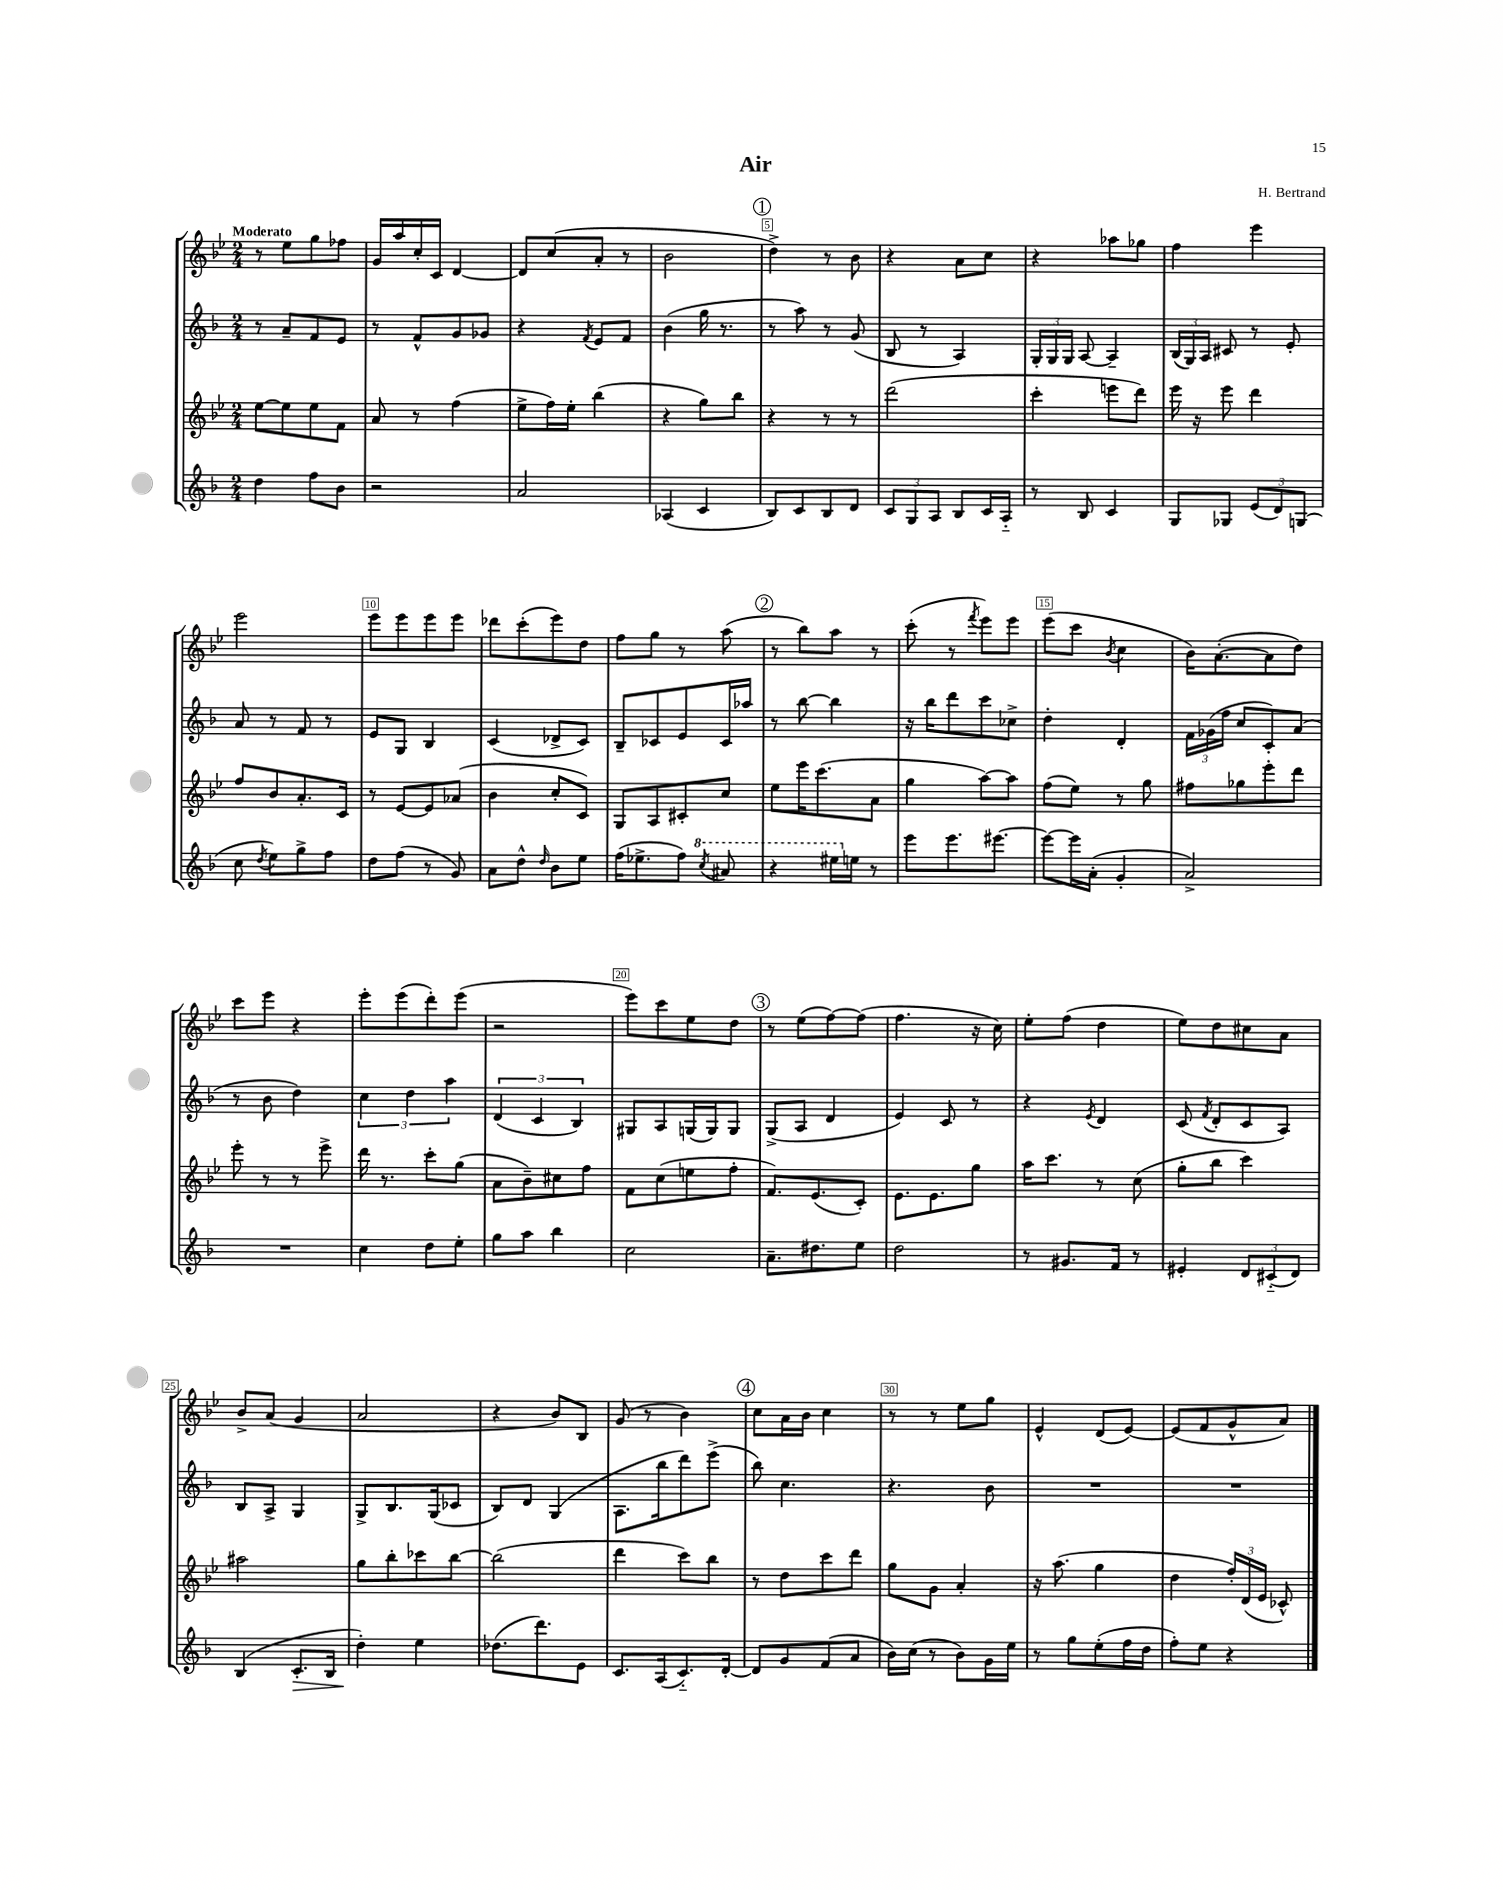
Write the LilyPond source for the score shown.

\header { title = "Air" composer = "H. Bertrand" }
<<
\new StaffGroup <<
\new Staff = "s0" {
    \clef treble \key bes \major \numericTimeSignature \time 2/4 \tempo "Moderato"
    \autoBeamOff r8 ees''8[ g''8 fes''8] |
    g'16[ a''16 c''16-. c'16] d'4~ |
    d'8[ c''8( a'8]-. r8 |
    bes'2 |
    \mark \markup { \circle "1" } d''4->) r8 bes'8 |
    r4 a'8[ c''8] |
    r4 aes''8[ ges''8] |
    f''4 ees'''4 |
    ees'''2 |
    ees'''8[ ees'''8 ees'''8 ees'''8] |
    des'''8[ c'''8-.( ees'''8) d''8] |
    f''8[ g''8] r8 a''8( |
    \mark \markup { \circle "2" } r8 bes''8[) a''8] r8 |
    c'''8-.( r8 \acciaccatura { f'''8 } ees'''8[) ees'''8] |
    ees'''8[( c'''8] \acciaccatura { bes'8 } c''4 |
    bes'16[) a'8.~-.( a'8 d''8]) |
    c'''8[ ees'''8] r4 |
    ees'''8[-. ees'''8( d'''8-.) ees'''8]( |
    r2 |
    ees'''8[) c'''8 ees''8 d''8] |
    \mark \markup { \circle "3" } r8 ees''8[( f''8~) f''8]( |
    f''4. r16 c''16) |
    ees''8[-. f''8]( d''4 |
    ees''8[) d''8 cis''8 a'8] |
    bes'8[-> a'8]( g'4 |
    a'2 |
    r4 bes'8[) bes8] |
    g'8( r8 bes'4) |
    \mark \markup { \circle "4" } c''8[ a'16 bes'16] c''4 |
    r8 r8 ees''8[ g''8] |
    ees'4-^ d'8[( ees'8]~) |
    ees'8[( f'8 g'8-^ a'8]) \bar "|." |
}
\new Staff = "s1" {
    \clef treble \key f \major \numericTimeSignature \time 2/4
    \autoBeamOff r8 a'8[-- f'8 e'8] |
    r8 f'8[-^ g'8 ges'8] |
    r4 \acciaccatura { f'8 } e'8[ f'8] |
    bes'4( g''16 r8. |
    \mark \markup { \circle "1" } r8 a''8) r8 g'8( |
    bes8 r8 a4) |
    \tuplet 3/2 { g16[-. g16 g16] } a8~ a4-- |
    \tuplet 3/2 { bes16[( g16) a16] } cis'8 r8 e'8-. |
    a'8 r8 f'8 r8 |
    e'8[ g8] bes4 |
    c'4( des'8[-> c'8]) |
    bes8[-- ces'8 e'8 ces'16 aes''16] |
    \mark \markup { \circle "2" } r8 bes''8~ bes''4 |
    r16 bes''16[ d'''8 c'''8 ces''8]-> |
    d''4-. d'4-. |
    \tuplet 3/2 { f'16[ ges'16( f''16] } c''8[ c'8-.) a'8]( |
    r8 bes'8 d''4) |
    \tuplet 3/2 { c''4 d''4 a''4 } |
    \tuplet 3/2 { d'4( c'4 bes4) } |
    gis8[ a8 g16( g16) g8] |
    \mark \markup { \circle "3" } g8[->( a8] d'4 |
    e'4) c'8 r8 |
    r4 \acciaccatura { e'8 } d'4 |
    c'8( \acciaccatura { f'8 } d'8[-. c'8 a8]) |
    bes8[ a8]-> g4 |
    g8[-> bes8. g16( ces'8] |
    bes8[) d'8] g4( |
    a8.[ bes''16 d'''8) e'''8]->( |
    \mark \markup { \circle "4" } bes''8) c''4. |
    r4. bes'8 |
    R2 |
    R2 \bar "|." |
}
\new Staff = "s2" {
    \clef treble \key bes \major \numericTimeSignature \time 2/4
    \autoBeamOff ees''8[~ ees''8 ees''8 f'8] |
    a'8 r8 f''4( |
    ees''8[-> f''16) ees''16]-. bes''4( |
    r4 g''8[) bes''8] |
    \mark \markup { \circle "1" } r4 r8 r8 |
    d'''2( |
    c'''4-. e'''8[ d'''8]) |
    ees'''16 r16 ees'''8 d'''4 |
    f''8[ bes'8 a'8.-. c'16] |
    r8 ees'8[~ ees'8 aes'8]( |
    bes'4 c''8[-. c'8]) |
    g8[ a8 cis'8-. c''8] |
    \mark \markup { \circle "2" } ees''8[ ees'''16 c'''8.( a'8] |
    g''4 a''8[~) a''8] |
    f''8[( ees''8]) r8 g''8 |
    fis''8[ ges''8 ees'''8-. d'''8] |
    ees'''8-. r8 r8 ees'''8-> |
    d'''16 r8. c'''8[-. g''8]( |
    a'8[ bes'8--) cis''8 f''8] |
    f'8[ c''8( e''8 f''8]-. |
    \mark \markup { \circle "3" } f'8.[) ees'8.( c'8]-.) |
    ees'8.[ ees'8. g''8] |
    a''16[ c'''8.] r8 c''8( |
    g''8[-. bes''8] c'''4) |
    ais''2 |
    g''8[ bes''8-. ces'''8 bes''8]~ |
    bes''2( |
    d'''4 c'''8[) bes''8] |
    \mark \markup { \circle "4" } r8 d''8[ c'''8 d'''8] |
    g''8[ g'8] a'4-. |
    r16 a''8.( g''4 |
    d''4 \tuplet 3/2 { f''16[-.) d'16( ees'16] } ces'8-^) \bar "|." |
}
\new Staff = "s3" {
    \clef treble \key f \major \numericTimeSignature \time 2/4
    \autoBeamOff d''4 f''8[ bes'8] |
    r2 |
    a'2 |
    aes4( c'4 |
    \mark \markup { \circle "1" } bes8[) c'8 bes8 d'8] |
    \tuplet 3/2 { c'8[ g8 a8] } bes8[ c'16 a16]-_ |
    r8 bes8 c'4 |
    g8[ ges8] \tuplet 3/2 { e'8[( d'8) g8]( } |
    c''8 \acciaccatura { d''8 } e''8[) g''8-> f''8] |
    d''8[ f''8]( r8 g'8) |
    a'8[ d''8]-^ \grace { d''16 } bes'8[ e''8] |
    f''16[( ees''8.-> f''8]) \ottava #1 \acciaccatura { c'''8 } ais''8 |
    \mark \markup { \circle "2" } r4 eis'''16[ \ottava #0 e''!16] r8 |
    e'''8[ e'''8. eis'''8.]~ |
    eis'''8[~ eis'''16 a'16]-.( g'4-. |
    a'2->) |
    R2 |
    c''4 d''8[ e''8]-. |
    g''8[ a''8] bes''4 |
    c''2 |
    \mark \markup { \circle "3" } a'8.[-- dis''8. e''8] |
    d''2 |
    r8 gis'8.[ f'16] r8 |
    eis'4-. \tuplet 3/2 { d'8[ cis'8-_( d'8]) } |
    bes4( c'8.[-.\> bes16] |
    d''4-.\!) e''4 |
    des''8.[( d'''8.) e'8] |
    c'8.[ a16( c'8.-_) d'16]~-. |
    \mark \markup { \circle "4" } d'8[ g'8 f'8( a'8] |
    bes'16[) c''16]( r8 bes'8[) g'16 e''16] |
    r8 g''8[ e''8-.( f''16 d''16] |
    f''8[-.) e''8] r4 \bar "|." |
}
>>
>>
\layout { \context { \Score \override BarNumber.break-visibility = ##(#f #t #t) barNumberVisibility = #(every-nth-bar-number-visible 5) \override BarNumber.stencil = #(make-stencil-boxer 0.1 0.3 ly:text-interface::print) } }
